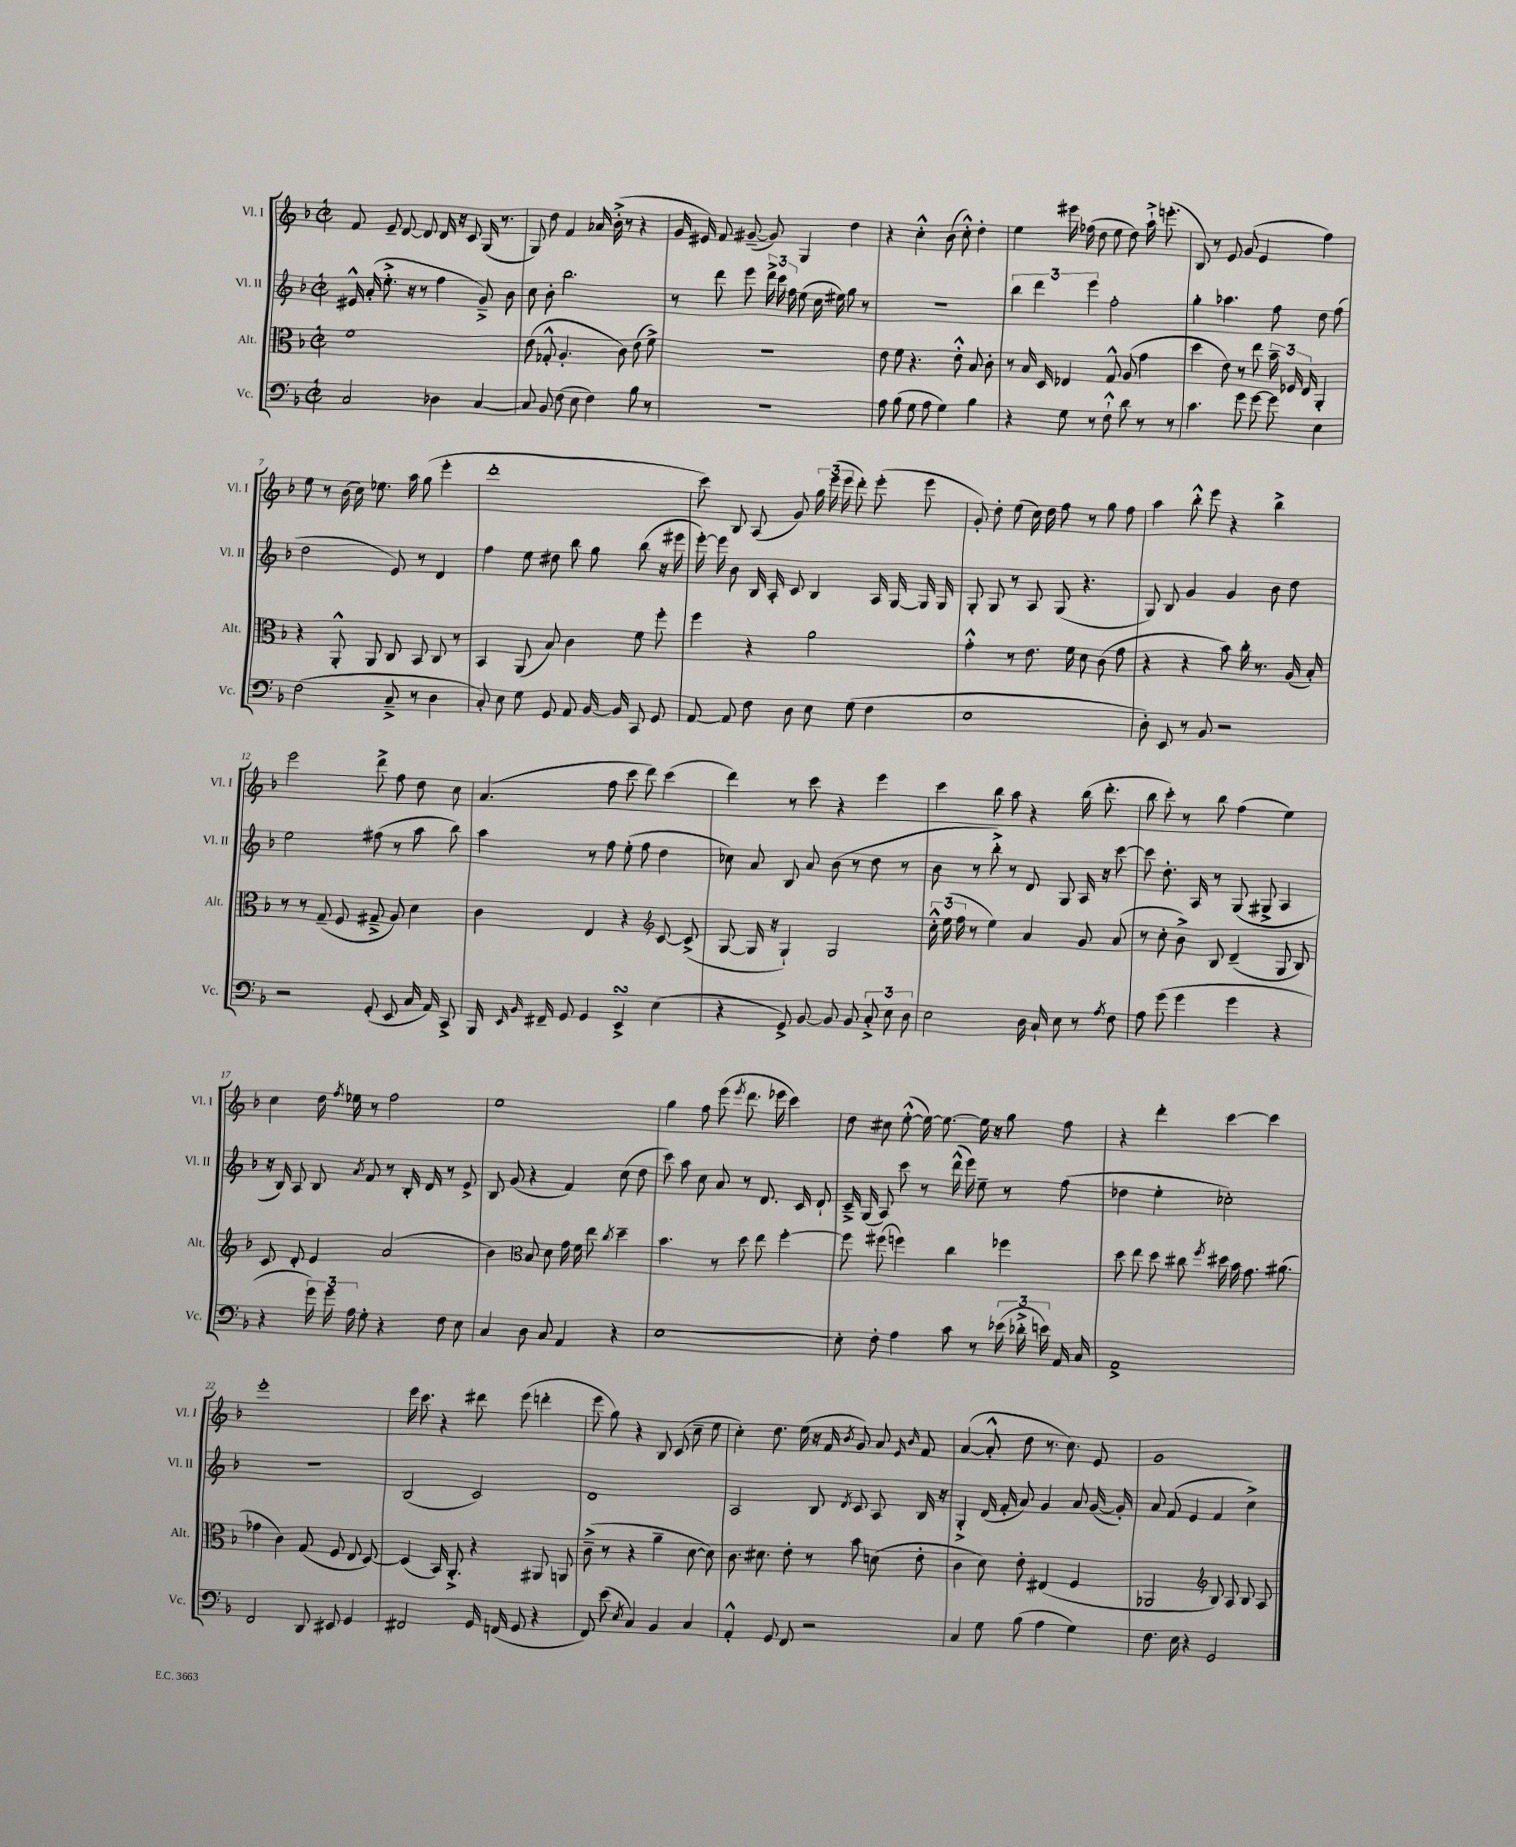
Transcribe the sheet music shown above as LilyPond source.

<<
\new StaffGroup <<
\new Staff = "s0" \with { instrumentName = "Vl. I" shortInstrumentName = "Vl. I" } {
    \clef treble \key f \major \defaultTimeSignature \time 2/2
    \autoBeamOff f'8 e'8-- d'8~ d'8 d'16 r16 c'8 g16( r8. |
    g8) d''8 f'4 aes'16 bes'16-.->( r8 r4 |
    g'16 eis'16) f'8 gis'8~--( gis'8) g4 d''4 |
    r4 c''4-.-^ bes'8( c''8-.-^) d''4-. |
    e''4 eis'''16 fes''16( d''8 e''8 d''8) a''16-!-> e'''8.-.( |
    bes8) r8 e'8 g'8( e'4 f''4) |
    e''8 r8 bes'16( c''16) ees''8. a''16 g''8( e'''4-. |
    d'''1-. |
    c'''8) bes8 a8( g'8) \tuplet 3/2 { g''16 e'''16( e'''16 } d'''8-.) e'''8-.( e'''8 |
    g'8-.) d''8-. e''8( c''16) d''16 f''8 r8 g''8 f''8 |
    a''4 bes''8-.-^ e'''8 r4 bes''4-> |
    e'''2 d'''8-> f''8 d''8 c''8 |
    a'4.( f''8 c'''8 d'''8) c'''4( |
    d'''4) r8 c'''8 r4 e'''4 |
    c'''4 bes''8 a''8 r4 bes''16( d'''8.-. |
    bes''8 c'''8-.) r8 bes''8 f''4( e''4) |
    c''4 d''16 \acciaccatura { f''8 } ees''16 r8 f''2 |
    e''1 |
    g''4 f''8 e'''8( \acciaccatura { e'''8 } d'''8. ees'''16 c'''4) |
    d''8 cis''8 e''8~-.-^( e''16~) e''8.~ e''16 r16 g''8 f''8 |
    r4 d'''4-. c'''4~ c'''4 |
    e'''1-. |
    e'''16 c'''8. r4 dis'''8 e'''8( d'''4-. |
    e'''8 g''8) r4 bes8 c'8( c''8-- e''8 |
    c''4-.) d''8. e''16( r16 f'16 \acciaccatura { bes'8 } g'8) a'8 \grace { e'16 bes'16 } f'8 |
    a'4~( a'8-.-^ d''8 r8. c''8.) e'8 |
    g'1 \bar "|." |
}
\new Staff = "s1" \with { instrumentName = "Vl. II" shortInstrumentName = "Vl. II" } {
    \clef treble \key f \major \defaultTimeSignature \time 2/2
    \autoBeamOff eis'16-^ a'16-.( e''8.-.-> r16 r8 f''4 g'8--->) bes'8 |
    c''8 bes'8-. bes''2. |
    r8 d'''8 e'''8 \tuplet 3/2 { d'''16-> c'''16 f''16 } e''8( c''16 eis''16) g''8 r8 |
    r1 |
    \tuplet 3/2 { bes''4 d'''4 e'''4 } f''2-. |
    g''4-. aes''4. f''8 d''8 f''8( |
    d''2 e'8) r8 d'4 |
    f''4 e''8 dis''8 bes''8 g''8 bes''8( r16 eis'''16 |
    e'''16~-.) e'''16 bes'8 bes16 a16-. c'8 bes4 a16 g16~ g16 g16 |
    g8-. g8 r8 a8 g8( r4. |
    g8) bes8 g'4 g'4 bes'8 d''8 |
    e''2 fis''8( r8 a''8 bes''8) |
    a''4 r8 f''8 e''8-.( f''8 d''4 |
    ces''8) a'8 bes8 a'8 bes'8( r8 d''8 r8 |
    bes'8 r8 bes''8-.->) r8 d'8 g8 a16 r16 c'''8~ |
    c'''8 d''8.-. a16 r8 g8( gis8-> a4 |
    r16 bes16) a8 bes8 \acciaccatura { a'8 } f'8 r8 bes16-. d'16 r8 e'8-> |
    bes8 g'8( r4 f'4) c''8( d''8 |
    c'''8) a''8 c''8 a'8 r8 d'8. c'16 d'8-! |
    c'16---> g16( a8) c'''8 r8 d'''16-^( e'''16) e''8-- r8 f''8( |
    des''4 e''4-. ces''2-.) |
    R1 |
    bes2( c'2) |
    d'1 |
    a2 bes8 \acciaccatura { d'8 } c'8 a8 bes16 r16 |
    g4-.-> d'16( f'16-. a'8) g'4 a'8 g'16~( g'16-.) |
    a'8 f'8( e'4 f'4 c''4->) \bar "|." |
}
\new Staff = "s2" \with { instrumentName = "Alt." shortInstrumentName = "Alt." } {
    \clef alto \key f \major \defaultTimeSignature \time 2/2
    \autoBeamOff f'1 |
    e'8( ges8-.-^ a4.-. c'8) e'8( f'8->) |
    r1 |
    e'8 f'8 r4. e'8-.-^ bes8 c'8-. |
    r8 bes16 d16 ees4 g8-^ a8( g'4 |
    d''4 e'8) r8 e''8 \tuplet 3/2 { bes'16-- fes16 e16 } a,4-. |
    r4 a,8-.-^ a,8 c8 bes,8 c8 r8 |
    bes,4 a,8( bes8) c'4 f'8 f''8-. |
    f''4 r4 a'2 |
    g'4-.-^ r8 e'8. f'16 d'8 c'8( g'8 |
    r4 r4 bes'8) c''16-. r8. a16( bes16-.) |
    r8 r8 g8--( f8 gis8---> a8) d'4 |
    c'4 e4 r4 \clef treble c'8~ c'8->( |
    g8~ g16 r16 g4-!) g2 |
    \tuplet 3/2 { c''16-.-^ e''16( f''16 } r8 e''4) a'4 g'8 a'8( |
    r8 c''8-. bes'8->) bes8 d'4--( g8 bes8) |
    c'8 d'8-. e'4 a'2( |
    bes'4) \clef alto bes8 d'8 g'16 f'16 e''8 \acciaccatura { c''8 } d''4-- |
    bes'4. r8 d''8 e''8 f''4~-. |
    f''8 fis''8( f''4) c''4 fes''4 |
    d''8 e''8 d''8 cis''8 \acciaccatura { f''8 } dis''16 bes'16 g'8. ais'8.( |
    ges'4 c'4) g8( f8 e8 d8~) |
    d4( bes,16) a,8.-.-> r4 ais,8 a,8 |
    c'8--->( r8 r4 a'4-- d'8~ d'8) |
    c'8. dis'8. e'8-. r8 bes'8 d'8( e'8-. |
    c'4 d'8) e'8-. eis4( f4 |
    aes,2 \clef treble bes8) a8 bes8 a8 \bar "|." |
}
\new Staff = "s3" \with { instrumentName = "Vc." shortInstrumentName = "Vc." } {
    \clef bass \key f \major \defaultTimeSignature \time 2/2
    \autoBeamOff c2 des4 c4~ |
    c8 bes,8 f8( e8 f4) bes8 r8 |
    R1 |
    a8 bes8( g8 a8 g4) bes4 |
    r4 g8 r8 f8-!-^ d'8 r8 r8 |
    c'4. g'8 g'8~ g'8 e4 |
    f2( c8---> r8 d4 |
    c8-.) e8 g8 g,8 a,8 bes,16~ bes,16 c,8 g,8 |
    a,8~ a,8 f8 d8 e8 g8( f4 |
    e1 |
    d8-.) e,8 r8 bes,8 r2 |
    r2 g,8-.( e,8 c16 a,16) c,8-> |
    bes,,16 \grace { e,16 bes,16 } fis,16-- g,8 g,4 e,4->\turn e4( |
    r4 g,8->) bes,8~ bes,8 bes,8 \tuplet 3/2 { c8-.-> e8 d8 } |
    e2 d16 c16-! e8 r8 \acciaccatura { a8 } f8 |
    a8 g'8( g'4 g'4 r4 |
    r4 \tuplet 3/2 { g'16) g'16 a16 } g8-. r4 f8 e8 |
    c4 d8 c8 a,4 r4 |
    e1~ |
    e8-. f8-. a4 c'8 r8 \tuplet 3/2 { ees'16( des'16-.-> e'16) } a,16 c16 |
    a,1-> |
    f,2 d,8 eis,8 g,4 |
    fis,2 g,16 f,16( g,8 r4 |
    f,8) e'8( \acciaccatura { e8 } c4) bes,4 c4 |
    a,4-.-^ g,8 f,8 r2 |
    c4 g8 bes8( a4 g4) |
    f8. e16 r4 g,2 \bar "|." |
}
>>
>>
